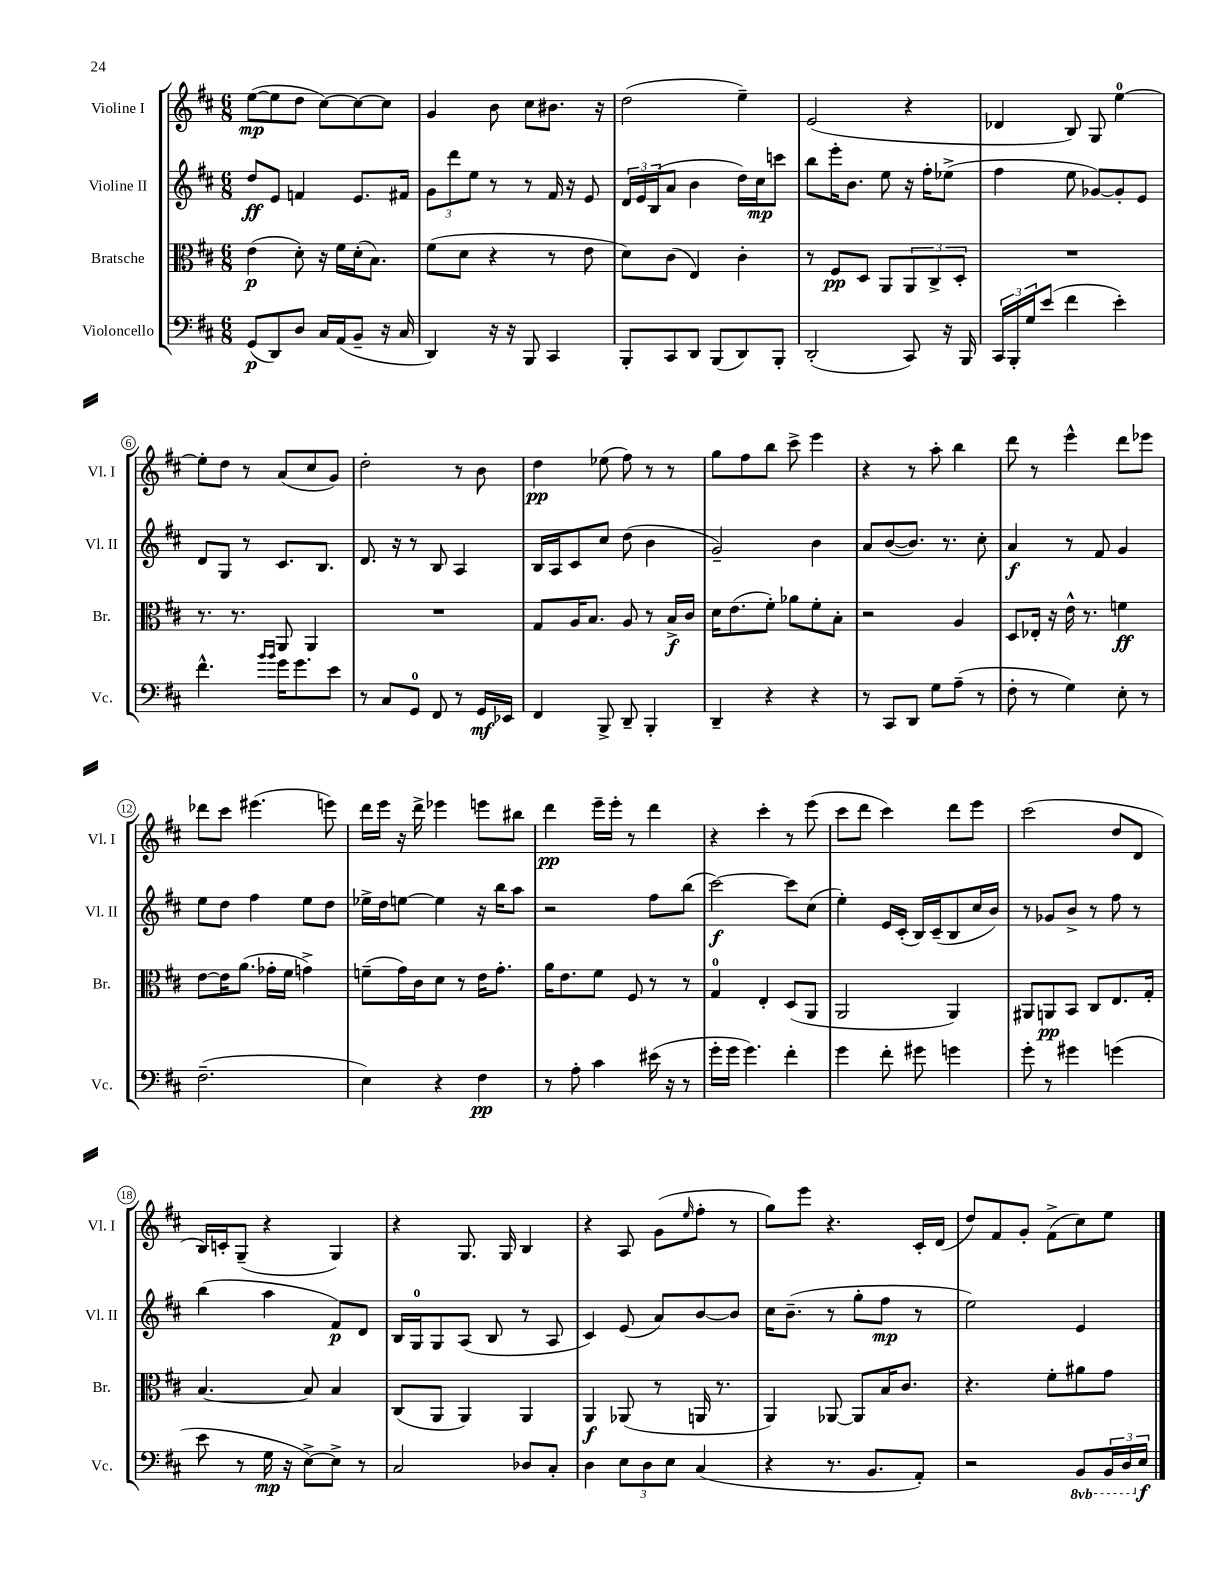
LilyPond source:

<<
\new StaffGroup <<
\new Staff = "s0" \with { instrumentName = "Violine I" shortInstrumentName = "Vl. I" } {
    \clef treble \key d \major \numericTimeSignature \time 6/8
    e''8~\mp( e''8 d''8 cis''8~) cis''8~ cis''8 |
    g'4 b'8 cis''8 bis'8. r16 |
    d''2( e''4--) |
    e'2( r4 |
    des'4 b8) g8 e''4-0~ |
    e''8-. d''8 r8 a'8( cis''8 g'8) |
    d''2-. r8 b'8 |
    d''4\pp ees''8( fis''8) r8 r8 |
    g''8 fis''8 b''8 cis'''8-> e'''4 |
    r4 r8 a''8-. b''4 |
    d'''8 r8 e'''4-^ d'''8 ees'''8 |
    des'''8 cis'''8 eis'''4.( e'''8) |
    d'''16 e'''16 r16 d'''16-> ees'''4 e'''8 bis''8 |
    d'''4\pp e'''16-- e'''16-. r8 d'''4 |
    r4 cis'''4-. r8 e'''8( |
    cis'''8 d'''8 cis'''4) d'''8 e'''8 |
    cis'''2( d''8 d'8 |
    b16) c'16-. g8--( r4 g4) |
    r4 g8. g16 b4 |
    r4 a8 g'8( \grace { e''16 } fis''8-. r8 |
    g''8) e'''8 r4. cis'16-. d'16( |
    d''8) fis'8 g'8-. fis'8->( cis''8) e''8 \bar "|." |
}
\new Staff = "s1" \with { instrumentName = "Violine II" shortInstrumentName = "Vl. II" } {
    \clef treble \key d \major \numericTimeSignature \time 6/8
    d''8\ff e'8 f'4 e'8. fis'16 |
    \tuplet 3/2 { g'8 d'''8 e''8 } r8 r8 fis'16 r16 e'8 |
    \tuplet 3/2 { d'16 e'16 b16( } a'8 b'4 d''16) cis''16\mp c'''8 |
    b''8 e'''16-. b'8. e''8 r16 fis''16-. ees''8->( |
    fis''4 e''8 ges'8~) ges'8-. e'8 |
    d'8 g8 r8 cis'8. b8. |
    d'8. r16 r8 b8 a4 |
    b16 a16 cis'8 cis''8 d''8( b'4 |
    g'2--) b'4 |
    a'8 b'8~( b'8.) r8. cis''8-. |
    a'4\f r8 fis'8 g'4 |
    e''8 d''8 fis''4 e''8 d''8 |
    ees''16-> d''16 e''8~ e''4 r16 b''16 a''8 |
    r2 fis''8 b''8( |
    cis'''2~\f) cis'''8 cis''8( |
    e''4-.) e'16 cis'16-.( b16) cis'16--( b8 cis''16 b'16) |
    r8 ges'8 b'8-> r8 fis''8 r8 |
    b''4( a''4 fis'8\p) d'8 |
    b16 g16-0 g8 a8( b8 r8 a8 |
    cis'4) e'8( a'8) b'8~ b'8 |
    cis''16 b'8.--( r8 g''8-. fis''8\mp r8 |
    e''2) e'4 \bar "|." |
}
\new Staff = "s2" \with { instrumentName = "Bratsche" shortInstrumentName = "Br." } {
    \clef alto \key d \major \numericTimeSignature \time 6/8
    e'4\p( d'8-.) r16 fis'16 d'16-.( b8.) |
    fis'8( d'8 r4 r8 e'8 |
    d'8) cis'8( e4) cis'4-. |
    r8 fis8\pp d8 a,8 \tuplet 3/2 { a,8 cis8-> d8-. } |
    R2. |
    r8. r8. a,8 a,4 |
    R2. |
    g8 a16 b8. a8 r8 b16->\f cis'16 |
    d'16 e'8.( fis'8-.) aes'8 fis'8-. b8-. |
    r2 a4 |
    d8 ees16-. r16 e'16-^ r8. f'4\ff |
    e'8~ e'16 a'8.( ges'16-. fis'16 g'4->) |
    f'8--( g'16) cis'16 d'8 r8 e'16 g'8.-. |
    a'16 e'8. fis'8 fis8 r8 r8 |
    g4-0 e4-. d8( a,8 |
    a,2 a,4) |
    ais,8 a,8\pp b,8 cis8 e8. g16-. |
    b4.~ b8 b4 |
    cis8( a,8 a,4) a,4 |
    a,4\f aes,8( r8 a,16 r8. |
    a,4) aes,8~ aes,8 b16 cis'8. |
    r4. fis'8-. ais'8 g'8 \bar "|." |
}
\new Staff = "s3" \with { instrumentName = "Violoncello" shortInstrumentName = "Vc." } {
    \clef bass \key d \major \numericTimeSignature \time 6/8 \set Staff.ottavationMarkups = #ottavation-simple-ordinals
    g,8\p( d,8) d8 cis16 a,16( b,8-- r16 cis16 |
    d,4) r16 r16 b,,8 cis,4 |
    b,,8-. cis,8 d,8 b,,8( d,8) b,,8-. |
    d,2-.( cis,8) r16 b,,16 |
    \tuplet 3/2 { cis,16 b,,16-. g16 } e'8( fis'4 e'4-.) |
    fis'4.-^ \grace { b'16 b'16 } g'16 g'8. e'8 |
    r8 cis8 g,8-0 fis,8 r8 g,16\mf ees,16 |
    fis,4 b,,8-> d,8-- b,,4-. |
    d,4-- r4 r4 |
    r8 cis,8 d,8 g8 a8--( r8 |
    fis8-. r8 g4) e8-. r8 |
    fis2.--( |
    e4) r4 fis4\pp |
    r8 a8-. cis'4 eis'16( r16 r8 |
    g'16-. g'16 g'4.) fis'4-. |
    g'4 fis'8-. gis'8 g'4 |
    g'8-. r8 gis'4 g'4( |
    e'8 r8 g16\mp r16 e8~->) e8-> r8 |
    cis2 des8 cis8-. |
    d4 \tuplet 3/2 { e8 d8 e8 } cis4( |
    r4 r8. b,8. a,8-.) |
    r2 \ottava #-1 b,,8 \tuplet 3/2 { b,,16 d,16 \ottava #0 e16\f } \bar "|." |
}
>>
>>
\layout { \context { \Score \override BarNumber.stencil = #(make-stencil-circler 0.1 0.3 ly:text-interface::print) } }
